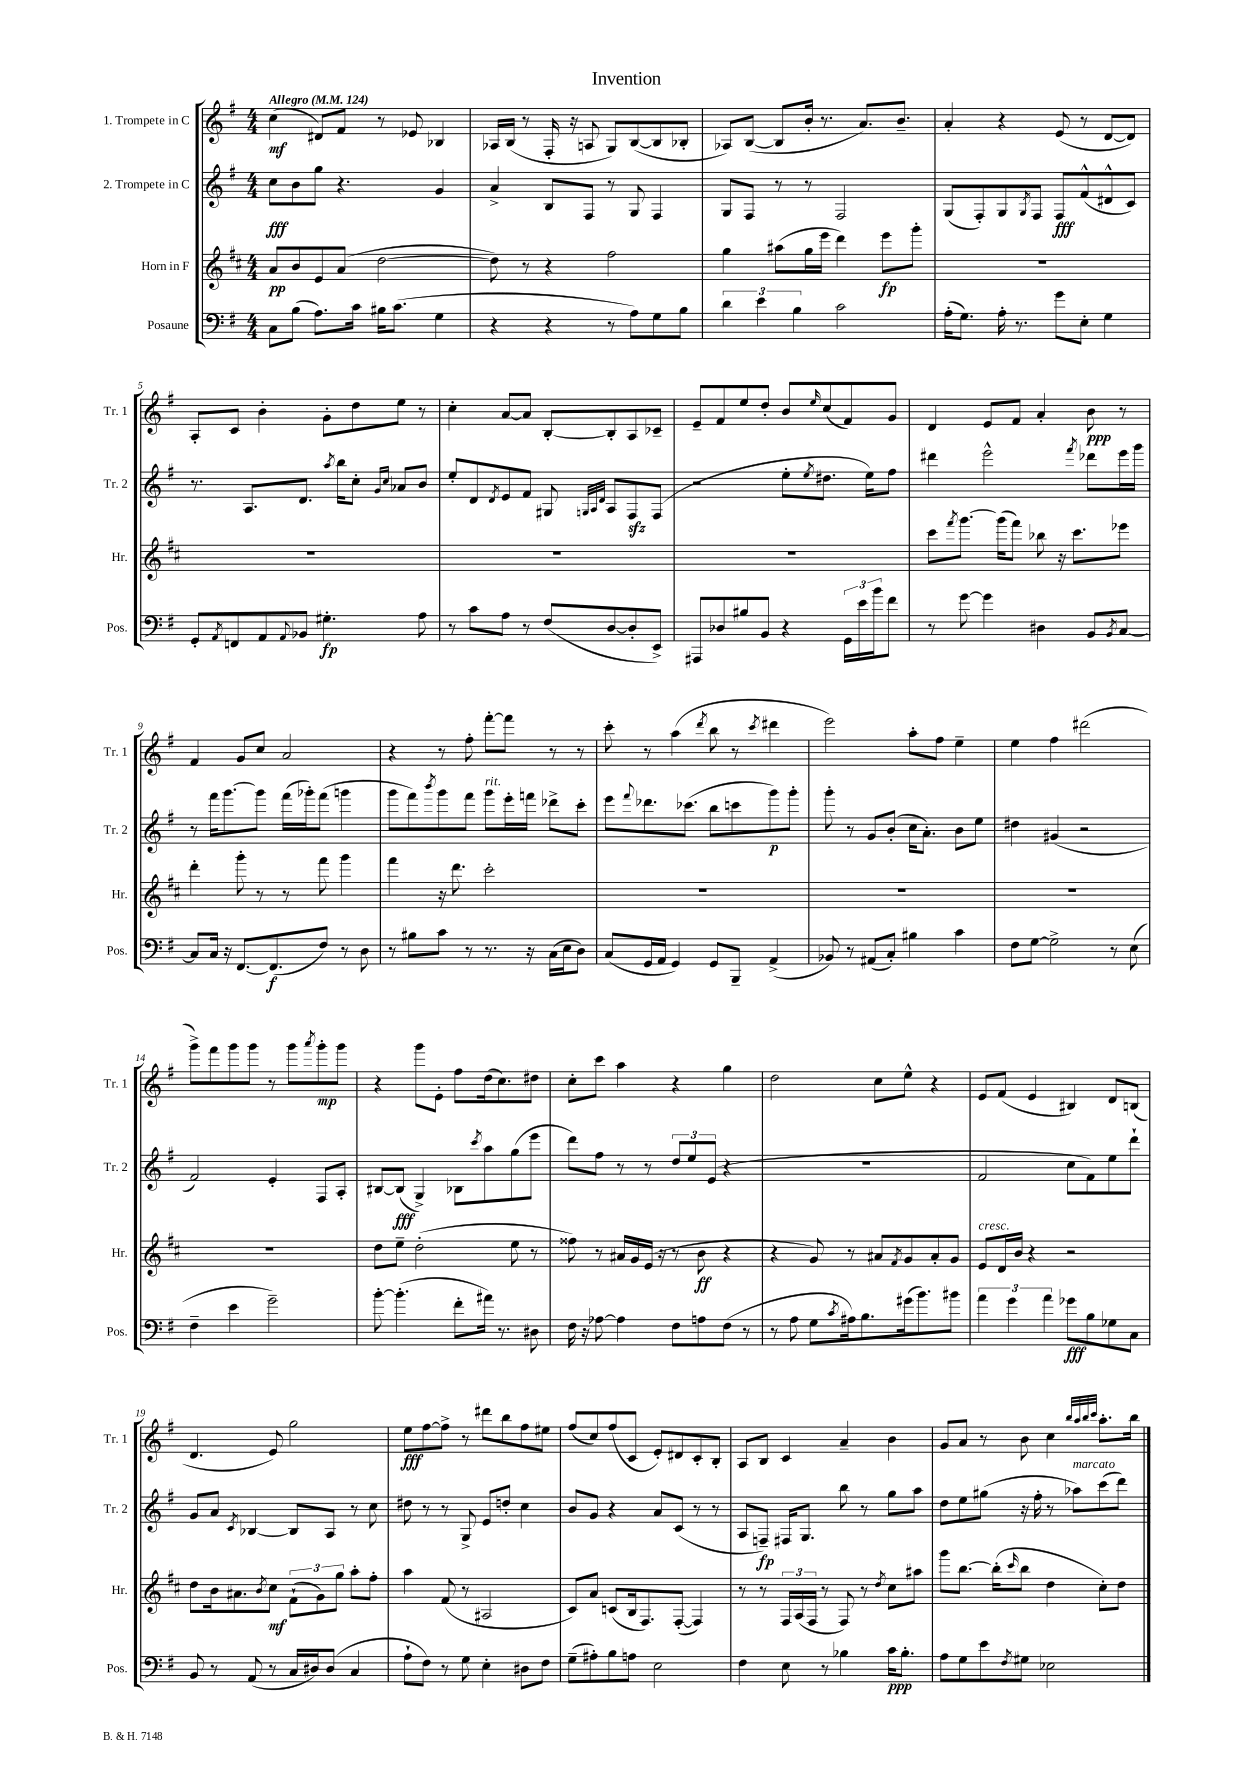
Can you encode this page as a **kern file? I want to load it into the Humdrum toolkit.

**kern	**kern	**kern	**kern
*staff4	*staff3	*staff2	*staff1
*clefF4	*clefG2	*clefG2	*clefG2
*k[f#]	*k[f#c#]	*k[f#]	*k[f#]
*M4/4	*M4/4	*M4/4	*M4/4
*MM124	*MM124	*MM124	*MM124
8C	8a	8cc	(4cc
(8B	8b	8b	.
8.A)	8e	8gg	8d#)
.	(8a	4.r	8f#
16c	.	.	.
16B#	[2dd	.	8r
(8.c	.	.	.
.	.	.	8e-
4G	.	4g	4B-
=	=	=	=
4r	8dd])	4a^	16A-
.	.	.	(16B
.	8r	.	8r
4r	4r	8B	16F#'
.	.	.	16r
.	.	8F#	8A
8r	2ff#	8r	8G)
8A)	.	8G	([8B
8G	.	4F#	8B]
8B	.	.	8B-'
=	=	=	=
6d	4gg	8G	8A-)
.	.	8F#	([8B
6e	.	.	.
.	(8aa#	8r	8B]
6B	.	.	.
.	16gg	8r	16b'
.	16eee	.	8.r
2c	4ddd)	2F#	.
.	.	.	8.a)
.	8eee	.	.
.	.	.	8.b~
.	8ggg'	.	.
=	=	=	=
(16A'	1r	(8G	4a'
8.G)	.	.	.
.	.	8F#')	.
16A'	.	8G	4r
8.r	.	.	.
.	.	8qG	.
.	.	8F#	.
8g	.	8F#	(8e
8E'	.	(8f#^^	8r
4G	.	8d#^^	[8d
.	.	8c)	8d])
=	=	=	=
8GG'	1r	8.r	8A'
8qAA	.	.	.
8FF	.	.	8c
.	.	8.A	.
8AA	.	.	4b'
8qqAA	.	.	.
8BB-	.	8.d	.
4.G#'	.	.	8g'
.	.	8qaa	.
.	.	16bb	.
.	.	8cc'	8dd
.	.	16qqg	.
.	.	16qqcc	.
.	.	8a-	8ee
8A	.	8b	8r
=	=	=	=
8r	1r	8ee'	4cc'
8c	.	8d	.
.	.	8qd	.
8A	.	8e	[8a
8r	.	8f#	8a]
(8F#	.	8G#	[8B'
.	.	32qqG	.
.	.	32qqA	.
.	.	32qqd	.
[8D	.	8A	8B']
8D']	.	8F#	8A
8EE^)	.	(8F#	8c-~
=	=	=	=
8AAA#	1r	2r	8e~
8D-	.	.	8f#
8B#	.	.	8ee
8BB	.	.	8dd'
4r	.	8ee'	8b
.	.	8qee	16qqee
.	.	8.dd#	(8cc
24GG	.	.	8f#)
24e	.	.	.
.	.	16ee)	.
24b	.	.	.
8f#	.	8ff#	8g
=	=	=	=
8r	8ccc#	4ddd#	4d
.	8qfff#	.	.
[8g	[8.ggg	.	.
4g]	.	2eee^^	8e
.	(16ggg]	.	.
.	8fff#)	.	8f#
4D#	8bb-	.	4a'
.	16r	.	.
.	8.ccc#	.	.
.	.	8qfff#	.
8BB	.	8ddd-	8b
8qBB	.	.	.
[8C	8eee-	16eee	8r
.	.	16ggg	.
=	=	=	=
8C]	4ddd'	8r	4f#
16C	.	16fff#	.
16r	.	[8.ggg	.
[8.FF#	8ggg'	.	8g
.	8r	8ggg]	8cc
(8.FF#]	.	.	.
.	8r	(16fff#	2a
.	.	16ggg-')	.
8F#)	8fff#	(8fff#	.
8r	4ggg	4ggg	.
8D	.	.	.
=	=	=	=
8r	4fff#	8ggg	4r
8B#	.	8fff#)	.
.	.	8qbbb	.
8c	16r	8ggg	8r
.	8.ddd	.	.
8r	.	8fff#	8ff#'
8.r	2ccc#'	8ggg	[8fff#'
.	.	16eee'	8fff#]
16r	.	16fff	.
(16C	.	8ddd-^	8r
16E	.	.	.
8D)	.	8ccc'	8r
=	=	=	=
(8C	1r	8eee	8ccc'
.	.	8qqfff#	.
16GG	.	8.ddd-	8r
16AA	.	.	.
4GG)	.	.	(4aa
.	.	(8.ccc-	.
.	.	.	8qddd
8GG	.	8bb	8bb
8BBB~	.	8ccc	8r
.	.	.	8qccc
(4AA^	.	8ggg)	4ddd#
.	.	8ggg'	.
=	=	=	=
8BB-)	1r	8ggg'	2eee)
8r	.	8r	.
(8AA#	.	8g	.
8C')	.	(8b'	.
4B#	.	16cc	8aa'
.	.	8.a')	.
.	.	.	8ff#
4c	.	8b	4ee~
.	.	8ee	.
=	=	=	=
8F#	1r	4dd#	4ee
[8G	.	.	.
2G^]	.	(4g#	4ff#
.	.	2r	(2ddd#
8r	.	.	.
(8E	.	.	.
=	=	=	=
4F#~	1r	2f#)	8ggg^)
.	.	.	8fff#
4e	.	.	8ggg
.	.	.	8ggg
2g~)	.	4e'	8r
.	.	.	8ggg
.	.	.	8qaaa
.	.	8F#	8ggg'
.	.	8A'	8ggg
=	=	=	=
[8b'	8dd	[8B#	4r
(4.b']	8ee~	(8B#]	.
.	(2dd'	4G^)	8ggg
.	.	.	8e'
8f#'	.	8B-	8ff#
.	.	8qccc	.
16a#)	.	8aa	(16dd
8.r	.	.	8.cc)
.	8ee	(8gg	.
8D#	8r	8eee	8dd#
=	=	=	=
16F#	8ff##)	8ddd)	8cc'
16r	.	.	.
[8A-	8r	8ff#	8ccc
4A-]	16a#	8r	4aa
.	16g	.	.
.	(16e	8r	.
.	16r	.	.
8F#	8r	12dd	4r
.	.	12ee	.
8A	8b	.	.
.	.	(12e	.
(8F#	4r	4r	4gg
8r	.	.	.
=	=	=	=
8r	4r	1r	2dd
8A	.	.	.
8G	8g)	.	.
8qc	.	.	.
16A#)	8r	.	.
8.B	.	.	.
.	8a#	.	8cc
.	8qf#	.	.
(16g#	8g	.	8ee^^
8.b)	.	.	.
.	8a#'	.	4r
8b#	8g	.	.
=	=	=	=
6a	8e	2f#	8e
.	16d	.	(8f#
6g	.	.	.
.	16b	.	.
.	4r	.	4e
6a	.	.	.
8g-	2r	8cc	4B#)
8B	.	8f#)	.
8G-	.	8ee	8d
8C	.	8ddd`	(8B
=	=	=	=
8BB	8dd	8g	4.d
8r	16b	8a	.
.	8.a#	.	.
.	.	8qc	.
(8AA	.	[4B-	.
.	8qb	.	.
8r	8cc#	.	8e)
16C	(12f#`	8B-]	2gg
16D#)	.	.	.
.	12g)	.	.
(8D#	.	8A	.
.	12gg	.	.
4C	8aa'	8r	.
.	8ff#'	8cc	.
=	=	=	=
8A`	4aa	8dd#	8ee
8F#)	.	8r	[8ff#
8r	(8f#	8r	8ff#^]
8G	8r	8G^	8r
4E'	2A#	8e	8ddd#
.	.	8dd'	8bb
8D#	.	4cc	8ff#
8F#	.	.	8ee#
=	=	=	=
(8G~	8c#)	8b	(8ff#
8A#')	8a	8g	8cc)
8B	(8c	4r	(8ff#
8A	16B	.	8c
.	8.F#)	.	.
2E	.	8a	8e')
.	([8F#'	(8c	8d#
.	4F#])	8r	8c'
.	.	8r	8B'
=	=	=	=
4F#	8r	8A	8A
.	8r	8F~)	8B
8E	24F#	16F#	4c
.	(24A	.	.
.	.	8.G	.
.	24F#	.	.
8r	8r	.	.
4B-	8F#)	8bb	4a~
.	8r	8r	.
.	8qdd	.	.
16c	8cc#	8gg	4b
8.B-'	.	.	.
.	8aa#	8aa	.
=	=	=	=
8A	8ggg	8dd	8g
8G	[8.bb	8ee	8a
8e	.	(8gg#	8r
.	(16bb']	.	.
8qF#	16qqccc#	.	.
8G#	8bb	16r	8b
.	.	16ff#'	.
2E-	4dd	8r	4cc
.	.	8aa-)	.
.	.	.	32qqbb
.	.	.	32qqaa
.	.	.	32qqbb
.	.	.	32qqccc
.	8cc#')	(8ccc	8.aa'
.	8dd	8ddd)	.
.	.	.	16bb
==	==	==	==
*-	*-	*-	*-
